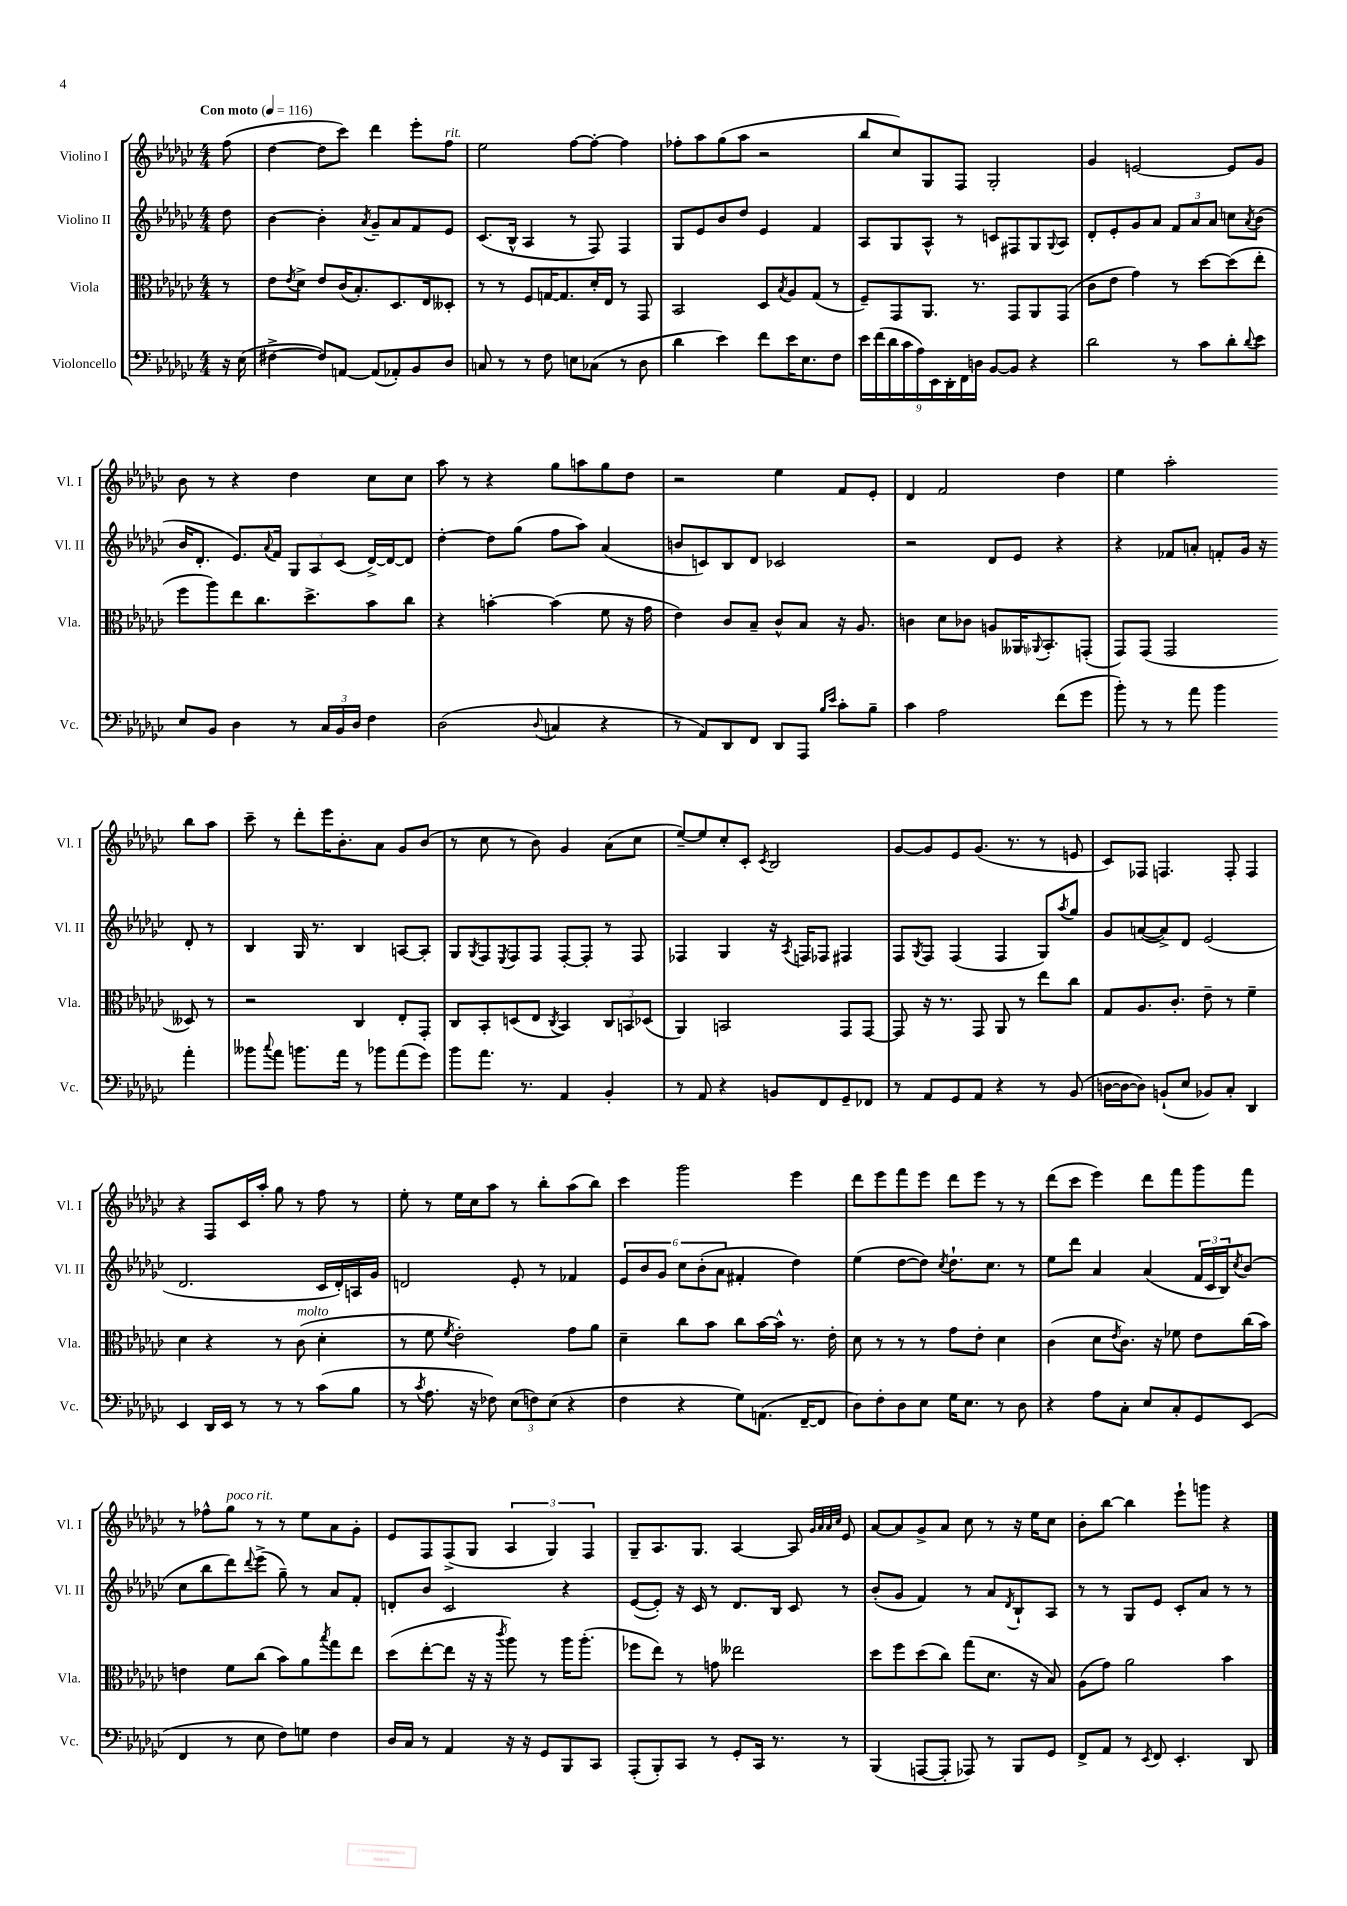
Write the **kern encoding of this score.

**kern	**kern	**kern	**kern
*part4	*part3	*part2	*part1
*staff4	*staff3	*staff2	*staff1
*I"Violoncello	*I"Viola	*I"Violino II	*I"Violino I
*I'Vc.	*I'Vla.	*I'Vl. II	*I'Vl. I
*clefF4	*clefC3	*clefG2	*clefG2
*k[b-e-a-d-g-c-]	*k[b-e-a-d-g-c-]	*k[b-e-a-d-g-c-]	*k[b-e-a-d-g-c-]
*M4/4	*M4/4	*M4/4	*M4/4
*MM116	*MM116	*MM116	*MM116
=	=	=	=
!	!	!	!LO:TX:a:B:t=Con moto
16r	8r	8dd-\	(8ff\
(16E-\	.	.	.
=1	=1	=1	=1
[4F#X^\	8e-\L	[4b-\	[4dd-\
.	8qe-/	.	.
.	8d-^\J	.	.
8F#/L])	8e-/L	4b-'\]	8dd-\L]
[8AAn/J	(16c-/K	.	8ccc-\J)
.	8.B-'/)	.	.
.	.	8qa-/	.
(8AA/L]	.	8g-~/L	4ddd-\
8AA-X'/)	8.D-/	8a-/	.
8BB-/	.	8f/	8eee-'\L
.	16E-/k	.	.
!	!	!	!LO:TX:a:i:t=rit.
8D-/J	8D--X'/J	8e-/J	8ff\J
=2	=2	=2	=2
8Cn/	8r	(8.c-/L	2ee-\
8r	8r	.	.
.	.	16B-^^/Jk	.
8r	8F/L	4A-/	.
8F\	[16Gn/K	.	.
.	8.G/]	.	.
8En\L	.	8r	[8ff\L
(8C-X\J	16d-'/L	8F/)	8ff'\J_
.	16E-/JJ	.	.
8r	8r	4F/	4ff\]
8D-\	8GG-/	.	.
=3	=3	=3	=3
4d-\	2BB-/	8G-/L	8ff-X'\L
.	.	8e-/	8aa-\
4e-\)	.	8b-/	(8gg-\
.	.	8dd-/J	8aa-\J
8f\L	8D-/L	4e-/	2r
.	8qB-/	.	.
16e-\K	8A-/	.	.
8.E-\	.	.	.
.	(8G-/J	4f/	.
8F\J	8r	.	.
=4	=4	=4	=4
18e-\LL	8F~/L)	8A-/L	8bb-/L
(18f\	.	.	.
18d-\	.	.	.
.	8GG-/	8G-/	8cc-/)
18c-\	.	.	.
18A-\)	.	.	.
.	8.AA-/J	8A-^^/J	8G-/
18EE-\	.	.	.
18DD-'\	.	.	.
.	.	8r	8F/J
18FF\	.	.	.
.	8.r	.	.
18Dn\JJ	.	.	.
[8BB-/L	.	8cn/L	2G-'/
8BB-/J]	8GG-/L	8F#X/	.
4r	8AA-/	8G-/	.
.	.	8qqG-/	.
.	(8GG-/J	8A-/J	.
=5	=5	=5	=5
2d-\	8c-\L	8d-'/L	4g-/
.	8e-\J	8e-'/	.
.	4g-\)	8g-/	[2en/
.	.	8a-/J	.
8r	8r	12f/L	.
.	.	12a-/	.
8c-\L	[8dd-\L	.	.
.	.	12a-/J	.
8d-'\	(8dd-\]	8ccn\L	8e/L]
8qqd-/	.	8qa-/	.
8e-\J	8ee-'\J	(8b-\J	8g-/J
!!LO:LB:g=z
=6	=6	=6	=6
8E-/L	8ff\L	16b-/KL	8b-\
.	.	8.d-'/J	.
8BB-/J	8aa-\)	.	8r
4D-\	8ee-\	8.e-/L)	4r
.	8.cc-\	.	.
.	.	8qqa-/	.
.	.	16f/Jk	.
8r	.	12G-/L	4dd-\
.	8.dd-^\	.	.
.	.	12A-/	.
24C-/LL	.	.	.
24BB-/	.	(12c-/J	.
24D-/JJ	.	.	.
4F\	8b-\	[16d-^/LL)	8cc-\L
.	.	16d-/J_	.
.	8cc-\J	8d-/J]	8cc-\J
=7	=7	=7	=7
(2D-\	4r	[4dd-'\	8aa-\
.	.	.	8r
.	[4bn'\	8dd-\L]	4r
.	.	(8gg-\J	.
8qqD-/	.	.	.
4Cn/	(4b\]	8ff\L	8gg-\L
.	.	8aa-\J)	8aan\
4r	8f\	(4a-/	8gg-\
.	16r	.	8dd-\J
.	16g-\	.	.
=8	=8	=8	=8
8r	4e-\)	8bn/L	2r
8AA-/L)	.	8cn/)	.
8DD-/	8c-/L	8B-/	.
8FF/J	8B-~/J	8d-/J	.
8DD-/L	8c-^^/L	2c-X/	4ee-\
8AAA-/J	8B-/J	.	.
16qqB-/LL	.	.	.
16qqe-/JJ	.	.	.
8c-'\L	16r	.	8f/L
.	8.A-/	.	.
8B-~\J	.	.	8e-'/J
=9	=9	=9	=9
4c-\	4cn\	2r	4d-/
2A-\	8d-\L	.	2f/
.	8c-X\J	.	.
.	8An/L	8d-/L	.
.	16AA--X/K	8e-/J	.
.	8qqAA-X/	.	.
.	8.BB-'/	.	.
(8f\L	.	4r	4dd-\
8g-\J	(8GGn'/J	.	.
=10	=10	=10	=10
8b-'\)	8GG-/L)	4r	4ee-\
8r	(8GG-/J	.	.
8r	2GG-/	8f-X/L	2aa-'\
8a-\	.	8an'/J	.
4b-\	.	8fn'/L	.
.	.	16g-/Jk	.
.	.	16r	.
4a-'\	8D--X/)	8d-'/	8bb-\L
.	8r	8r	8aa-\J
!!LO:LB:g=z
=11	=11	=11	=11
8b--X\L	2r	4B-/	8ccc-~\
8qqcc-/	.	.	.
8a-\J	.	.	8r
8.bn\L	.	16G-/	8ddd-'\L
.	.	8.r	.
.	.	.	16eee-\K
16a-\Jk	.	.	8.b-'\
8r	4C-/	4B-/	.
8b-X\L	.	.	8a-\J
(8a-\	8E-'/L	[8An/L	8g-/L
8g-\J)	8GG-'/J	8A'/J]	(8b-/J
=12	=12	=12	=12
8b-\L	8C-/L	8G-/L	8r
.	.	8qG-/	.
8.a-\J	8BB-'/	8F/	8cc-\
.	.	8qE-/	.
.	(8Dn/	8F/	8r
8.r	.	.	.
.	8E-/J	8F/J	8b-\)
.	8qC-/	.	.
4AA-/	4BB-/)	[8F'/L	4g-/
.	.	8F'/J]	.
4BB-'/	12C-/L	8r	(8a-\L
.	12BBn/	.	.
.	.	8F/	8cc-\J
.	(12D-X/J	.	.
=13	=13	=13	=13
8r	4AA-/)	4F-X/	[8ee-~/L)
8AA-/	.	.	8ee-/]
4r	2BBn/	4G-/	8cc-'/
.	.	.	8c-'/J
.	.	.	8qc-/
8BBn/L	.	16r	2B-/
.	.	8qA-/	.
.	.	16Fn/KL	.
8FF/	.	8F-X/J	.
8GG-~/	8GG-/L	4F#X/	.
8FF-X/J	[8GG-/J	.	.
=14	=14	=14	=14
8r	8GG-/]	8F/L	[8g-/L
.	.	8qG-/	.
8AA-/L	16r	8F/J	8g-/]
.	8.r	.	.
8GG-/	.	(4F/	8e-/
8AA-/J	8GG-/	.	(8.g-/J
4r	8AA-/	4F/	.
.	.	.	8.r
.	8r	.	.
8r	8ee-\L	8G-/L)	8r
.	.	8qaa-/	.
(8BB-/	8cc-\J	8gg-/J	8en/
=15	=15	=15	=15
[16Dn\LL	8G-/L	8g-/L	8c-/L)
16D\J_	.	.	.
8D\J])	8.A-/	([8an/	8F-X/J
(8BBn`/L	.	8a^/])	4.Fn/
.	8.c-'/J	.	.
8E-/J	.	8d-/J	.
8BB-X/L)	8e-~\	(2e-/	.
8C-'/J	8r	.	8F'/
4DD-/	4f~\	.	4F/
!!LO:LB:g=z
=16	=16	=16	=16
4EE-/	4d-\	2.d-/	4r
16DD-/LL	4r	.	8F/L
16EE-/JJ	.	.	.
8r	.	.	16c-/L
.	.	.	16aa-'/JJ
8r	8r	.	8gg-\
!	!LO:TX:a:i:t=molto	!	!
8r	(8c-\	.	8r
(8c-\L	4d-'\	16c-/LL	8ff\
.	.	16d-'/)	.
8B-\J	.	16An/	8r
.	.	16g-/JJ	.
=17	=17	=17	=17
8r	8r	2dn/	8ee-'\
8qc-/	.	.	.
8.A-\	8f\	.	8r
.	8qf/	.	.
.	2e-'\)	.	16ee-\LL
16r	.	.	16cc-\J
8F-X\)	.	.	8aa-\J
(12E-\L	.	8e-'/	8r
12Fn\)	.	.	.
.	.	8r	8bb-'\L
(12E-\J	.	.	.
4r	8g-\L	4f-X/	(8aa-\
.	8a-\J	.	8bb-\J)
=18	=18	=18	=18
4F\	4d-~\	12e-/L	4ccc-\
.	.	12b-/	.
.	.	12g-/J	.
4r	8cc-\L	12cc-\L	2ggg-\
.	.	(12b-'\	.
.	8b-\J	.	.
.	.	12a-\J	.
8G-\L)	8cc-\L	4f#X'/	.
(8.AAn\J	[16b-\L	.	.
.	16b-^^\JJ]	.	.
.	8.r	4dd-\)	4eee-\
[16FF~/KL	.	.	.
8FF/J]	.	.	.
.	16e-'\	.	.
=19	=19	=19	=19
8D-\L)	8d-\	(4ee-\	8ddd-\L
8F'\	8r	.	8eee-\
8D-\	8r	[8dd-\L	8fff\
8E-\J	8r	8dd-\J])	8eee-\J
.	.	8qcc-/	.
16G-\KL	8g-\L	8.dd-`\L	8ddd-\L
8.E-\J	.	.	.
.	8e-'\J	.	8eee-\J
.	.	8.cc-\J	.
8r	4d-\	.	8r
8D-\	.	8r	8r
=20	=20	=20	=20
4r	(4c-\	8ee-\L	(8ddd-\L
.	.	8ddd-\J	8ccc-\J
8A-\L	8d-\L	4a-/	4eee-\)
.	8qe-/	.	.
8C-'\J	8.c-\J)	.	.
8E-/L	.	(4a-/	8ddd-\L
.	16r	.	.
8C-'/	8f-X\	.	8fff\
8GG-/	8e-\L	24f/LL	8ggg-\
.	.	24c-/	.
.	.	24B-/J)	.
.	.	8qcc-/	.
(8EE-/J	(16cc-\L	(8b-/J	8fff\J
.	16b-\JJ)	.	.
!!LO:LB:g=z
=21	=21	=21	=21
4FF/	4en\	8cc-\L	8r
.	.	8bb-\	8ff-X^^\L
!	!	!	!LO:TX:a:i:t=poco rit.
8r	8f\L	8ddd-\)	8gg-\J
.	.	8qqddd-/	.
8E-\	(8cc-\J	(8eee-^\J	8r
8F\L)	8b-\L)	8gg-~\)	8r
8Gn\J	8a-\	8r	8ee-\L
.	8qbb-/	.	.
4F\	8gg-\	8a-/L	8a-\
.	8ee-\J	8f'/J	8g-'\J
=22	=22	=22	=22
16D-/LL	(8dd-\L	8dn'/L	8e-/L
16C-/JJ	.	.	.
8r	[8ee-'\	8b-/J	8F/
4AA-/	8ee-\J]	2c-/	(8F^/
.	16r	.	8G-/J
.	16r	.	.
.	8qccc-/	.	.
16r	8aa-\)	.	6A-/
16r	.	.	.
8GG-/L	8r	.	.
.	.	.	6G-/)
8BBB-/	16aa-\KL	4r	.
.	(8.aa-'\J	.	.
.	.	.	6F/
8CC-/J	.	.	.
=23	=23	=23	=23
(8AAA-'/L	8ff-X\L	([8e-/L	8G-~/L
8BBB-'/)	8ee-\J)	8e-'/J])	8.A-/
8CC-/J	8r	16r	.
.	.	16c-/	8.G-/J
8r	8gn\	8r	.
8GG-'/L	2ee--X\	8.d-/L	[4A-/
16CC-/Jk	.	.	.
8.r	.	16B-/Jk	.
.	.	8c-/	8A-/]
.	.	.	32qqg-/LLL
.	.	.	32qqa-/
.	.	.	32qqa-/
.	.	.	32qqcc-/JJJ
8r	.	8r	8e-/
=24	=24	=24	=24
(4BBB-/	8dd-\L	(8b-'/L	[8a-/L
.	8ff\	8g-/J	8a-/]
[8AAAn/L	(8dd-\	4f/)	8g-^/
8AAA'/J]	8cc-\J)	.	8a-/J
8AAA-X/)	(8gg-\L	8r	8cc-\
8r	8.d-\J	8a-/L	8r
.	.	8qd-/	.
8BBB-/L	.	8B-`/	16r
.	16r	.	16ee-\KL
8GG-/J	8B-/)	8A-/J	8cc-\J
=25	=25	=25	=25
8FF^/L	(8A-\L	8r	8b-'\L
8AA-/J	8g-\J)	8r	[8bb-\J
8r	2a-\	8G-/L	4bb-\]
8qEE-/	.	.	.
8FF/	.	8e-/J	.
4.EE-'/	.	8c-'/L	8eee-`\L
.	.	8a-/J	8gggn\J
.	4b-\	8r	4r
8DD-/	.	8r	.
==	==	==	==
*-	*-	*-	*-
